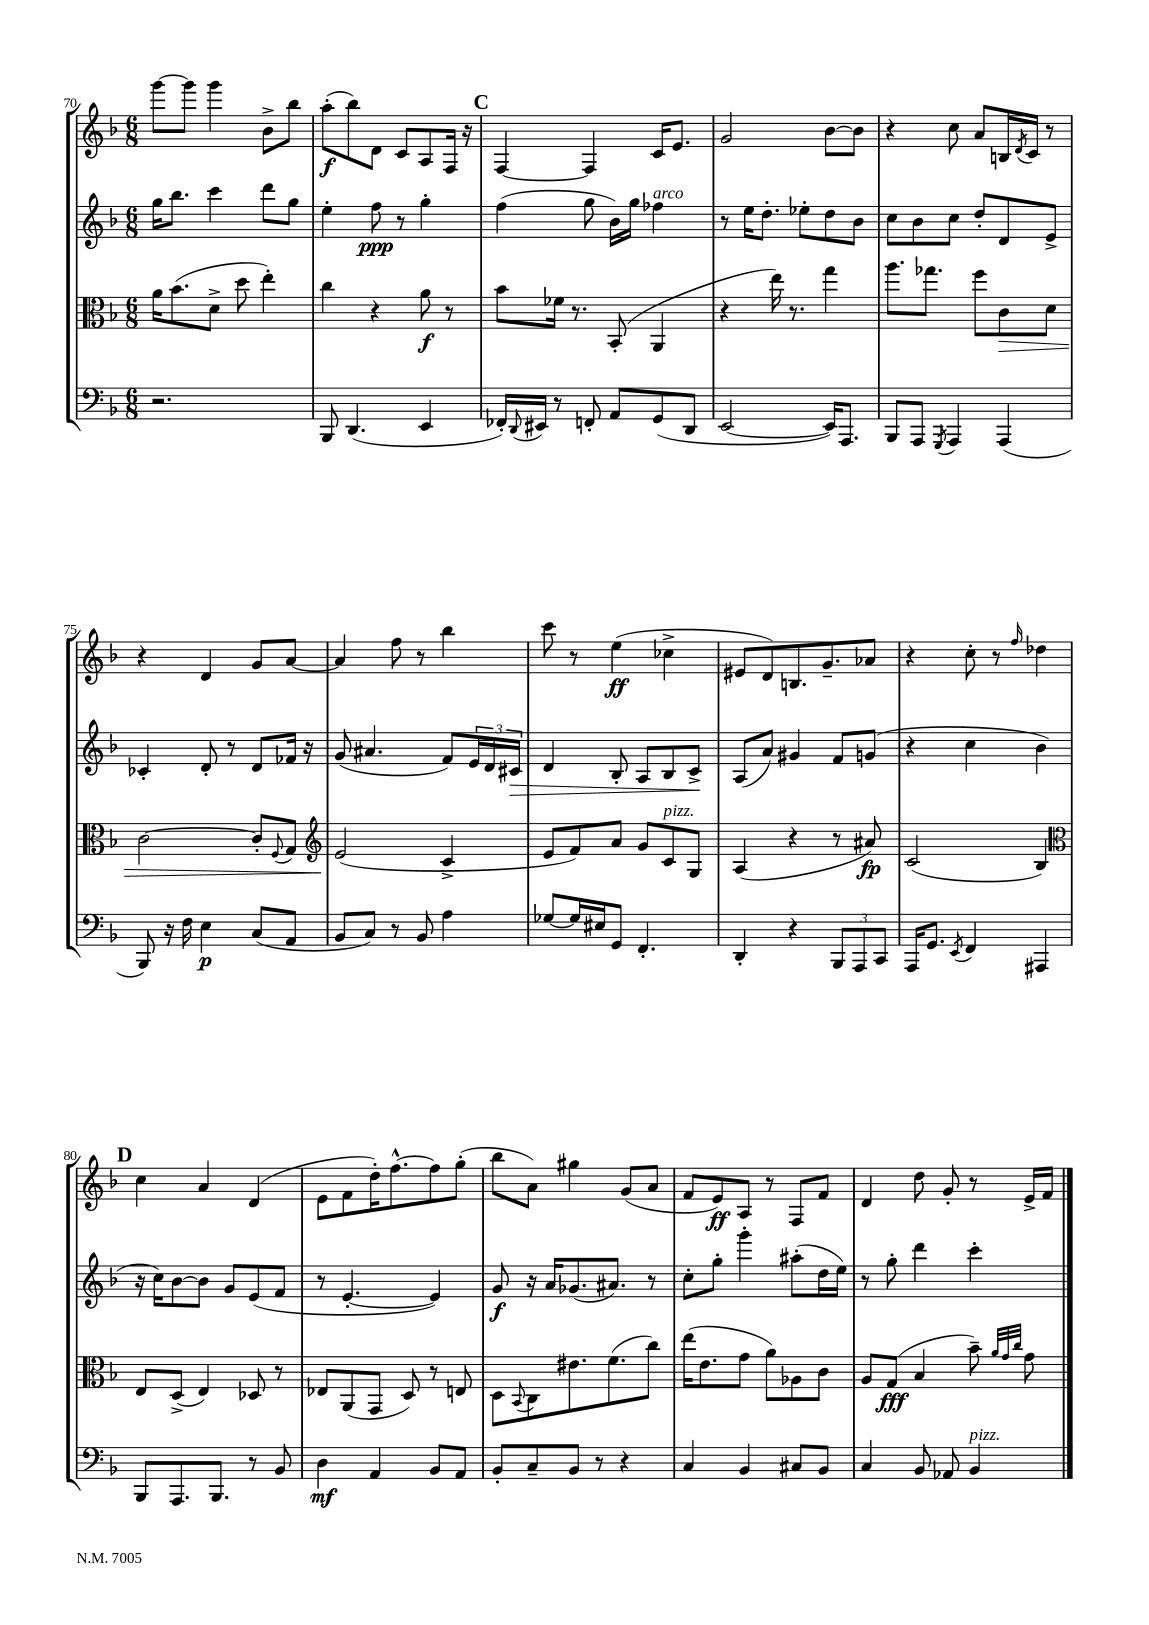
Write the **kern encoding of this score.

**kern	**kern	**kern	**kern
*staff4	*staff3	*staff2	*staff1
*clefF4	*clefC3	*clefG2	*clefG2
*k[b-]	*k[b-]	*k[b-]	*k[b-]
*M6/8	*M6/8	*M6/8	*M6/8
2.r	16a	16gg	[8ggg
.	(8.b-	8.bb-	.
.	.	.	8ggg]
.	8d^	4ccc	4ggg
.	8dd	.	.
.	4ee')	8ddd	8b-^
.	.	8gg	8bb-
=	=	=	=
8BBB-	4cc	4ee'	(8aa'
(4.DD	.	.	8bb-)
.	4r	8ff	8d
.	.	8r	8c
4EE	8a	4gg'	8A
.	8r	.	16F
.	.	.	16r
=	=	=	=
16FF-')	8b-	(4ff	[4F
8qqDD	.	.	.
16EE#	.	.	.
8r	16f-	.	.
.	8.r	.	.
8FF'	.	8gg	4F]
8AA	(8BB-'	16b-)	.
.	.	16gg	.
(8GG	4AA	4ff-	16c
.	.	.	8.e
8DD	.	.	.
=	=	=	=
[2EE	4r	8r	2g
.	.	16ee	.
.	.	8.dd'	.
.	16ee)	.	.
.	8.r	.	.
.	.	8ee-'	.
16EE])	4gg	8dd	[8b-
8.AAA	.	.	.
.	.	8b-	8b-]
=	=	=	=
8BBB-	8.aa	8cc	4r
8AAA	.	8b-	.
.	8.gg-	.	.
8qGGG	.	.	.
4AAA	.	8cc	8cc
.	8ff	8dd'	8a
(4AAA	8c	8d	16B
.	.	.	8qd
.	.	.	16c
.	8d	8e^	8r
=	=	=	=
8BBB-)	[2c	4c-'	4r
16r	.	.	.
16F	.	.	.
4E	.	8d'	4d
.	.	8r	.
(8C	8c']	8d	8g
.	8qqF	.	.
8AA	8G	16f-	[8a
.	.	16r	.
=	=	=	=
*	*clefG2	*	*
8BB-	(2e	(8g	4a]
8C)	.	4.a#	.
8r	.	.	8ff
8BB-	.	.	8r
4A	4c^	8f)	4bb-
.	.	24e	.
.	.	24d	.
.	.	24c#	.
=	=	=	=
[8G-	8e	4d	8ccc
16G-]	8f)	.	8r
16E#	.	.	.
8GG	8a	8B-'	(4ee
4.FF'	8g	8A	.
.	8c	8B-	4cc-^
.	8G	8c^	.
=	=	=	=
4DD'	(4A	(8A	8e#
.	.	8a)	8d)
4r	4r	4g#	8.B
.	.	.	8.g~
12BBB-	8r	8f	.
12AAA	.	.	.
.	8a#)	(8g	8a-
12CC	.	.	.
=	=	=	=
16AAA	(2c	4r	4r
8.GG	.	.	.
8qEE	.	.	.
4FF	.	4cc	8cc'
.	.	.	8r
.	.	.	16qqff
4AAA#	4B-)	4b-	4dd-
=	=	=	=
*	*clefC3	*	*
8BBB-	8E	16r	4cc
.	.	16cc)	.
8.AAA	(8D^	[8b-	.
.	4E)	8b-]	4a
8.BBB-	.	.	.
.	.	8g	.
8r	8D-	(8e	(4d
8BB-	8r	8f	.
=	=	=	=
4D	8E-	8r	8e
.	(8AA	[4.e'	8f
4AA	8GG	.	16dd')
.	.	.	[8.ff^^
.	8D)	.	.
8BB-	8r	4e])	8ff]
8AA	8E	.	(8gg'
=	=	=	=
8BB-'	8D	8g	8bb-
.	8qqBB-	.	.
8C~	8C	16r	8a)
.	.	16a	.
8BB-	8.e#	(8.g-	4gg#
8r	.	.	.
.	(8.f	8.a#)	.
4r	.	.	(8g
.	8cc)	8r	8a
=	=	=	=
4C	(16ee	8cc'	8f
.	8.e	.	.
.	.	8gg'	8e)
4BB-	8g	4ggg'	8A
.	8a)	.	8r
8C#	8A-	(8aa#'	8F
8BB-	8c	16dd	8f
.	.	16ee)	.
=	=	=	=
4C	8A	8r	4d
.	(8G	8gg'	.
8BB-	4B-	4ddd	8dd
8AA-	.	.	8g'
4BB-	8b-~)	4ccc'	8r
.	32qqa	.	.
.	32qqg	.	.
.	32qqcc	.	.
.	8g	.	16e^
.	.	.	16f
==	==	==	==
*-	*-	*-	*-
